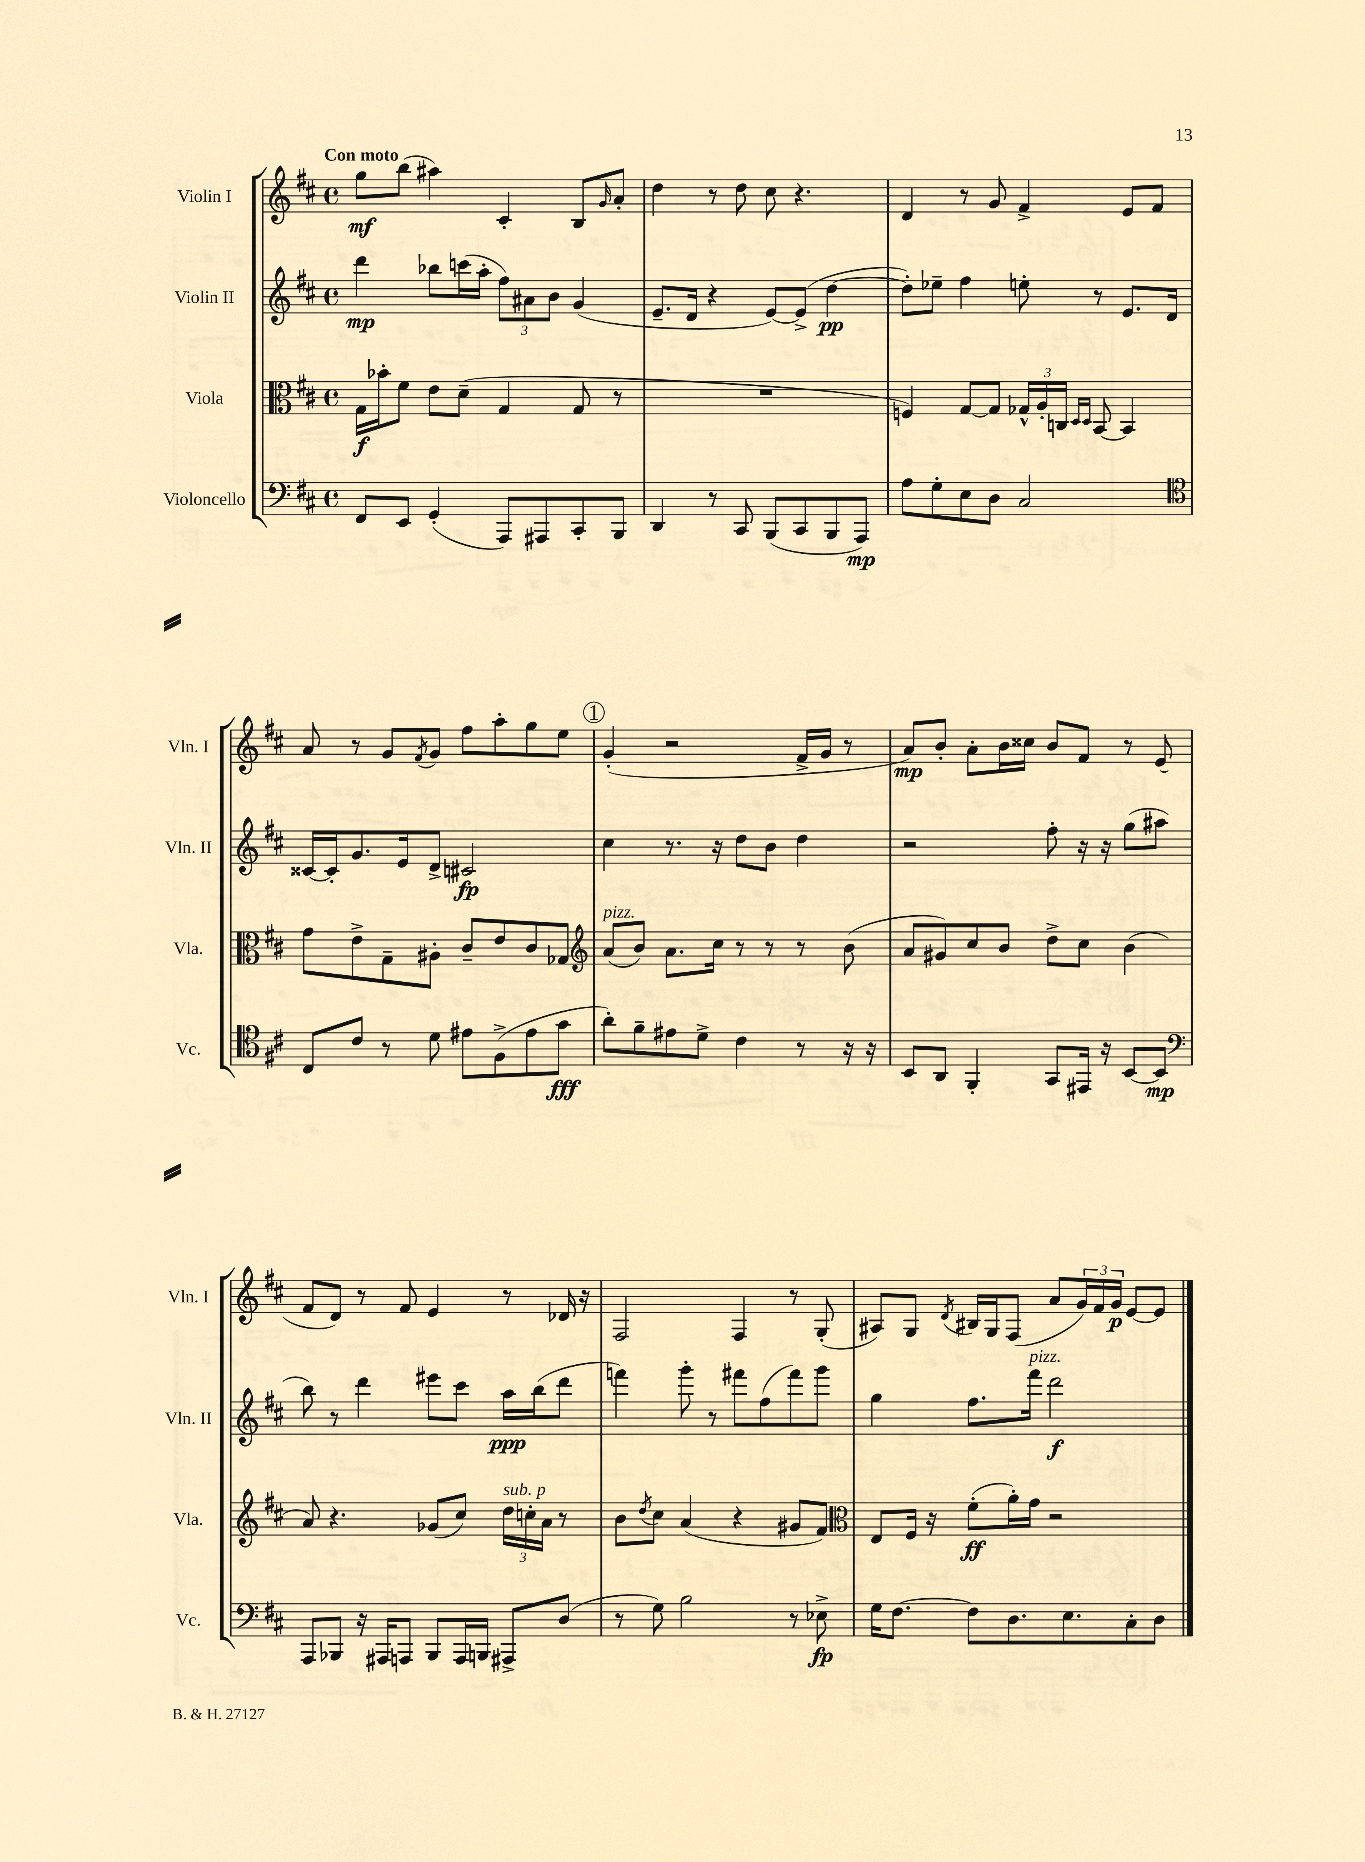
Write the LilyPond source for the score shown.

<<
\new StaffGroup <<
\new Staff = "s0" \with { instrumentName = "Violin I" shortInstrumentName = "Vln. I" } {
    \clef treble \key d \major \defaultTimeSignature \time 4/4 \tempo "Con moto"
    g''8\mf b''8( ais''4) cis'4-. b8 \grace { g'16 } a'8-. |
    d''4 r8 d''8 cis''8 r4. |
    d'4 r8 g'8 fis'4-> e'8 fis'8 |
    a'8 r8 g'8 \acciaccatura { fis'8 } g'8 fis''8 a''8-. g''8 e''8 |
    \mark \markup { \circle "1" } g'4-.( r2 fis'16-> g'16 r8 |
    a'8\mp) b'8-. a'8-. b'16 cisis''16 b'8 fis'8 r8 e'8( |
    fis'8 d'8) r8 fis'8 e'4 r8 des'16 r16 |
    fis2 fis4 r8 g8-.( |
    ais8) g8 \acciaccatura { d'8 } bis16 g16 fis8( a'8 \tuplet 3/2 { g'16) fis'16 g'16\p } e'8~ e'8 \bar "|." |
}
\new Staff = "s1" \with { instrumentName = "Violin II" shortInstrumentName = "Vln. II" } {
    \clef treble \key d \major \defaultTimeSignature \time 4/4
    d'''4\mp bes''8 c'''16( a''16-. \tuplet 3/2 { fis''8) ais'8 b'8 } g'4( |
    e'8.-- d'16 r4 e'8~) e'8->( d''4~\pp |
    d''8-.) ees''8-- fis''4 e''8-. r8 e'8. d'16 |
    cisis'16~ cisis'16-. g'8. e'16 d'8-> cis'2\fp |
    \mark \markup { \circle "1" } cis''4 r8. r16 d''8 b'8 d''4 |
    r2 fis''8-. r16 r16 g''8( ais''8 |
    b''8) r8 d'''4 eis'''8 cis'''8 a''16\ppp b''16( d'''8 |
    f'''4) g'''8-. r8 fis'''8 fis''8( fis'''8) g'''8 |
    g''4 fis''8. fis'''16^\markup { \italic "pizz." } d'''2\f \bar "|." |
}
\new Staff = "s2" \with { instrumentName = "Viola" shortInstrumentName = "Vla." } {
    \clef alto \key d \major \defaultTimeSignature \time 4/4
    g16\f bes'16-. fis'8 e'8 d'8--( g4 g8 r8 |
    R1 |
    f4) g8~ g8 \tuplet 3/2 { ges16-^ a16-. c16 } \grace { d16 d16 } b,8~ b,4 |
    g'8 e'8-> g8-- ais8-. cis'8-- e'8 cis'8 ges8 |
    \mark \markup { \circle "1" } \clef treble a'8^\markup { \italic "pizz." }( b'8) a'8. cis''16 r8 r8 r8 b'8( |
    a'8 gis'8) cis''8 b'8 d''8-> cis''8 b'4( |
    a'8) r4. ges'8( cis''8) \tuplet 3/2 { d''16^\markup { \italic "sub. p" } c''16-. a'16 } r8 |
    b'8 \acciaccatura { d''8 } cis''8 a'4( r4 gis'8 fis'8) |
    \clef alto e8 fis16 r16 fis'8-.\ff( a'16-.) g'16 r2 \bar "|." |
}
\new Staff = "s3" \with { instrumentName = "Violoncello" shortInstrumentName = "Vc." } {
    \clef bass \key d \major \defaultTimeSignature \time 4/4
    fis,8 e,8 g,4-.( a,,8) ais,,8 cis,8-. b,,8 |
    d,4 r8 cis,8 b,,8( cis,8 b,,8 a,,8\mp) |
    a8 g8-. e8 d8 cis2 |
    \clef tenor cis8 cis'8 r8 d'8 eis'8 fis8->( eis'8 g'8\fff |
    \mark \markup { \circle "1" } a'8-.) fis'8-- eis'8 d'8-> cis'4 r8 r16 r16 |
    b,8 a,8 fis,4-. g,8 eis,16 r16 b,8~ b,8\mp |
    \clef bass a,,8 bes,,8 r16 ais,,16 a,,8 bes,,8 a,,16 b,,16 ais,,8-> d8( |
    r8 g8) b2 r8 ees8->\fp |
    g16 fis8.~ fis8 d8. e8. cis8-. d8 \bar "|." |
}
>>
>>
\layout { \context { \Score \remove "Bar_number_engraver" } }
